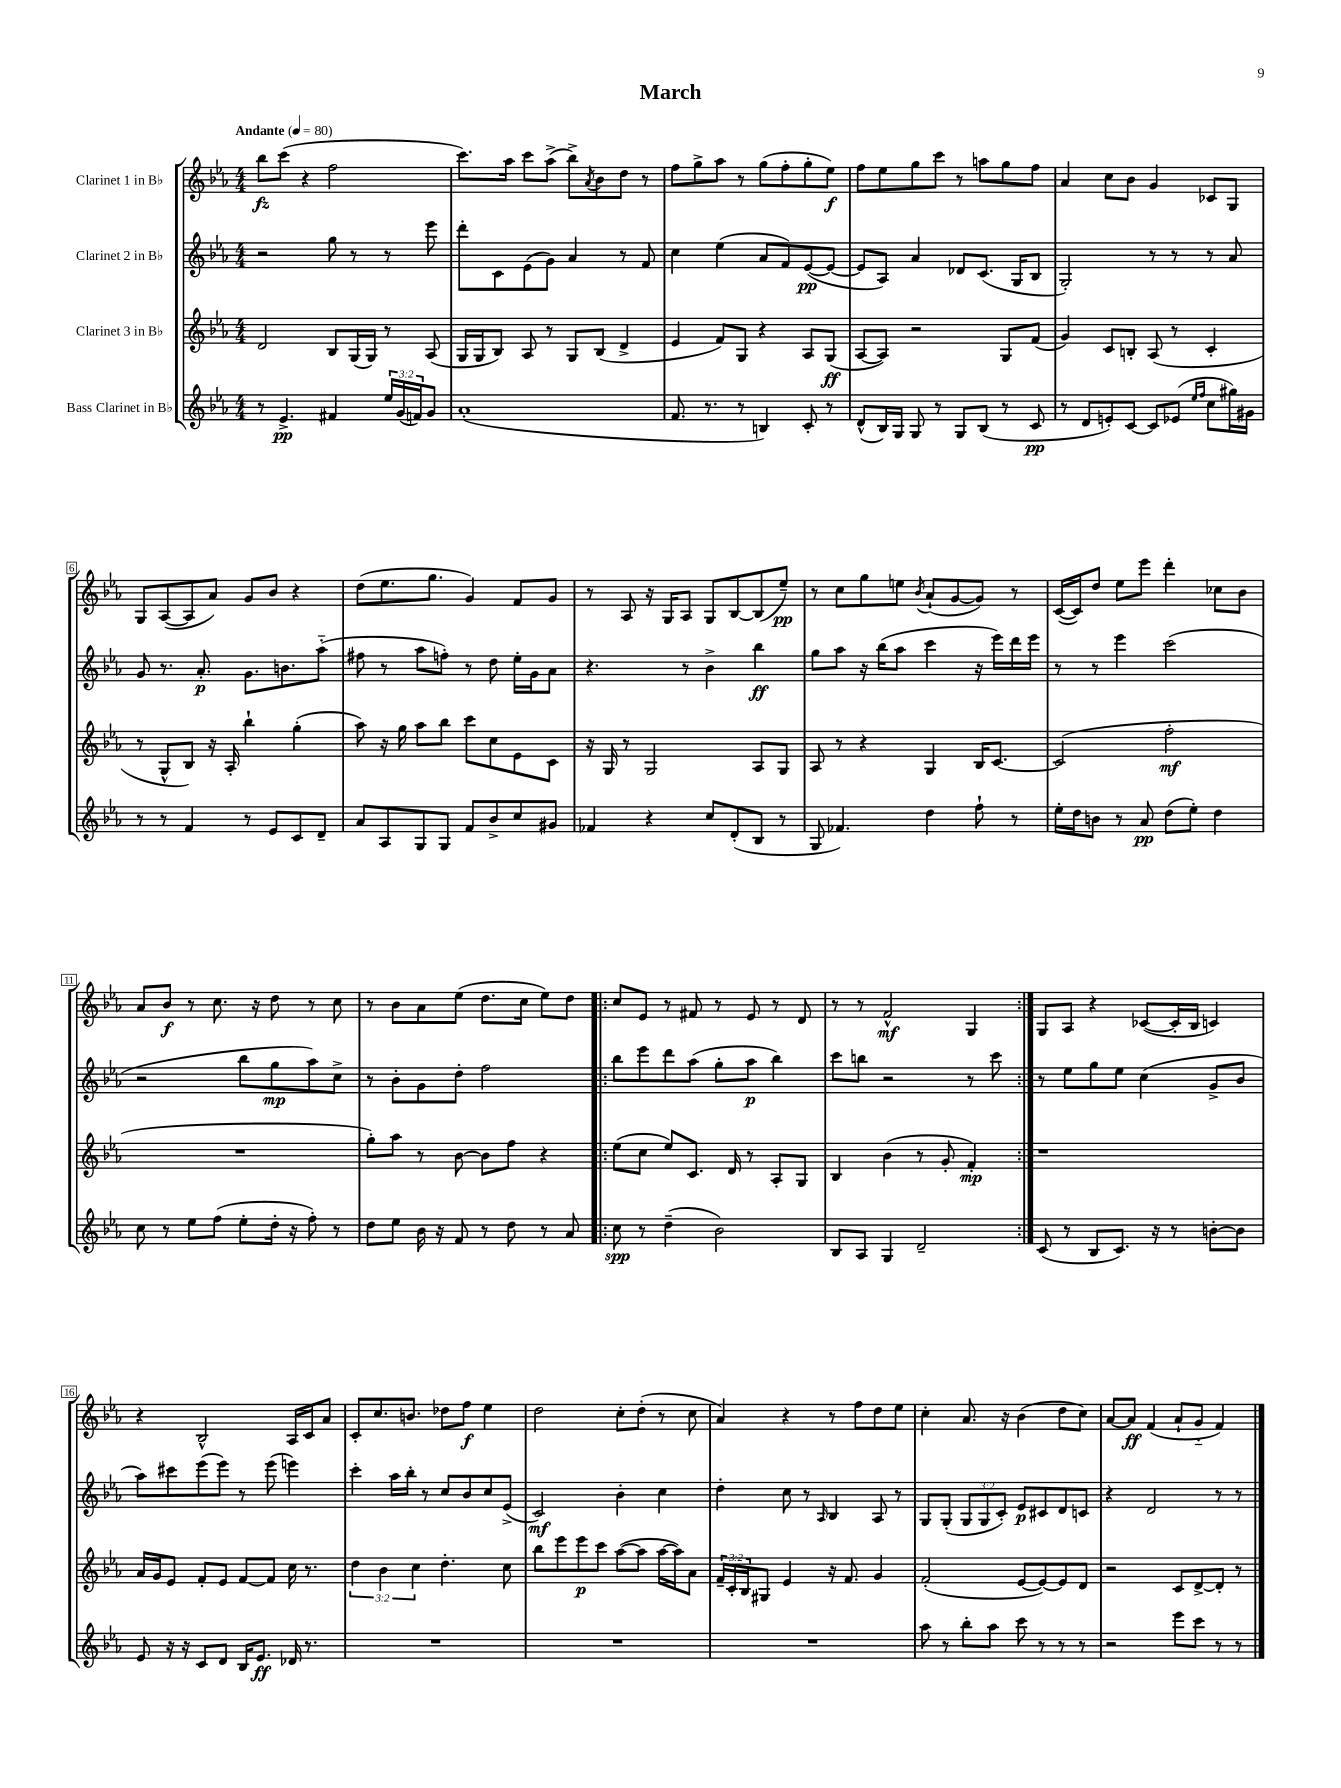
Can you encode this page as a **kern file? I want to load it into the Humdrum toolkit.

**kern	**dynam	**kern	**dynam	**kern	**dynam	**kern	**dynam
*part4	*part4	*part3	*part3	*part2	*part2	*part1	*part1
*staff4	*staff4	*staff3	*staff3	*staff2	*staff2	*staff1	*staff1
*I"Bass Clarinet in B♭	*	*I"Clarinet 3 in B♭	*	*I"Clarinet 2 in B♭	*	*I"Clarinet 1 in B♭	*
*clefG2	*	*clefG2	*	*clefG2	*	*clefG2	*
*k[b-e-a-]	*	*k[b-e-a-]	*	*k[b-e-a-]	*	*k[b-e-a-]	*
*M4/4	*	*M4/4	*	*M4/4	*	*M4/4	*
*MM80	*	*MM80	*	*MM80	*	*MM80	*
=1	=1	=1	=1	=1	=1	=1	=1
!	!	!	!	!	!	!LO:TX:a:B:t=Andante	!
8r	.	2d/	.	2r	.	8bb-\L	fz
4.e-^/	pp	.	.	.	.	(8ccc\J	.
.	.	.	.	.	.	4r	.
4f#X/	.	8B-/L	.	8gg\	.	2ff\	.
.	.	(16G/L	.	8r	.	.	.
.	.	16G/JJ)	.	.	.	.	.
24ee-/LL	.	8r	.	8r	.	.	.
(24g/	.	.	.	.	.	.	.
24fn/J)	.	.	.	.	.	.	.
8g/J	.	(8A-/	.	8eee-\	.	.	.
=2	=2	=2	=2	=2	=2	=2	=2
(1a-'	.	16G/LL	.	8ddd'\L	.	8.ccc\L)	.
.	.	16G/J	.	.	.	.	.
.	.	8B-/J)	.	8c\	.	.	.
.	.	.	.	.	.	16aa-\Jk	.
.	.	8A-/	.	(8e-\	.	8ccc\L	.
.	.	8r	.	8g\J)	.	(8aa-^\J	.
.	.	8G/L	.	4a-/	.	8bb-^\L)	.
.	.	.	.	.	.	8qa-/	.
.	.	(8B-/J	.	.	.	8b-\	.
.	.	4d^/	.	8r	.	8dd\J	.
.	.	.	.	8f/	.	8r	.
=3	=3	=3	=3	=3	=3	=3	=3
8.f/	.	4e-/	.	4cc\	.	8ff\L	.
.	.	.	.	.	.	8gg^\	.
8.r	.	.	.	.	.	.	.
.	.	8f/L)	.	(4ee-\	.	8aa-\J	.
8r	.	8G/J	.	.	.	8r	.
4Bn/)	.	4r	.	8a-/L	.	(8gg\L	.
.	.	.	.	8f/)	.	8ff'\	.
8c'/	.	8A-/L	.	([8e-/	pp	8gg'\	.
8r	.	(8G/J	ff	8e-/J_	.	8ee-\J)	f
=4	=4	=4	=4	=4	=4	=4	=4
(8d^^/L	.	[8A-/L	.	8e-/L]	.	8ff\L	.
16B-/L)	.	8A-/J])	.	8A-/J)	.	8ee-\	.
16G/JJ	.	.	.	.	.	.	.
8G/	.	2r	.	4a-/	.	8gg\	.
8r	.	.	.	.	.	8ccc\J	.
8G/L	.	.	.	8d-X/L	.	8r	.
(8B-/J	.	.	.	(8.c/J	.	8aan\L	.
8r	.	8G/L	.	.	.	8gg\	.
.	.	.	.	16G/KL	.	.	.
8c/	pp	(8f/J	.	8B-/J	.	8ff\J	.
=5	=5	=5	=5	=5	=5	=5	=5
8r	.	4g/)	.	2G'/)	.	4a-/	.
8d/L	.	.	.	.	.	.	.
8en'/)	.	8c/L	.	.	.	8cc\L	.
[8c/J	.	8Bn'/J	.	.	.	8b-\J	.
8c/L]	.	(8A-/	.	8r	.	4g/	.
(8e-X/J	.	8r	.	8r	.	.	.
16qqee-/LL	.	.	.	.	.	.	.
16qqff/JJ	.	.	.	.	.	.	.
8cc\L	.	4c'/	.	8r	.	8c-X/L	.
16gg#X\L)	.	.	.	8a-/	.	8G/J	.
16g#X\JJ	.	.	.	.	.	.	.
!!LO:LB:g=z
=6	=6	=6	=6	=6	=6	=6	=6
8r	.	8r	.	8g/	.	8G/L	.
8r	.	8G^^/L	.	8.r	.	([8A-/	.
4f/	.	8B-/J)	.	.	.	8A-/]	.
.	.	.	.	8.a-'/	p	.	.
.	.	16r	.	.	.	8a-/J)	.
.	.	16A-'/	.	.	.	.	.
8r	.	4bb-`\	.	8.g\L	.	8g/L	.
8e-/L	.	.	.	.	.	8b-/J	.
.	.	.	.	8.bn\	.	.	.
8c/	.	(4gg'\	.	.	.	4r	.
8d~/J	.	.	.	(8aa-\J	.	.	.
=7	=7	=7	=7	=7	=7	=7	=7
8a-/L	.	8aa-\)	.	8ff#X\	.	(8dd\L	.
8A-/	.	16r	.	8r	.	8.ee-\	.
.	.	16gg\	.	.	.	.	.
8G/	.	8aa-\L	.	8aa-\L	.	.	.
.	.	.	.	.	.	8.gg\J	.
8G/J	.	8bb-\J	.	8ffn'\J)	.	.	.
8f/L	.	8ccc\L	.	8r	.	4g/)	.
8b-^/	.	8cc\	.	8dd\	.	.	.
8cc/	.	8e-\	.	16ee-'\LL	.	8f/L	.
.	.	.	.	16g\J	.	.	.
8g#X/J	.	8c\J	.	8a-\J	.	8g/J	.
=8	=8	=8	=8	=8	=8	=8	=8
4f-X/	.	16r	.	4.r	.	8r	.
.	.	16G/	.	.	.	.	.
.	.	8r	.	.	.	8A-/	.
4r	.	2G/	.	.	.	16r	.
.	.	.	.	.	.	16G/KL	.
.	.	.	.	8r	.	8A-/J	.
8cc/L	.	.	.	4b-^\	.	8G/L	.
(8d'/	.	.	.	.	.	[8B-/	.
8B-/J	.	8A-/L	.	4bb-\	ff	(8B-/]	.
8r	.	8G/J	.	.	.	8ee-~/J)	pp
=9	=9	=9	=9	=9	=9	=9	=9
8G/	.	8A-/	.	8gg\L	.	8r	.
4.f-X/)	.	8r	.	8aa-\J	.	8cc\L	.
.	.	4r	.	16r	.	8gg\	.
.	.	.	.	(16bb-\KL	.	.	.
.	.	.	.	8aa-\J	.	8een\J	.
.	.	.	.	.	.	8qb-/	.
4dd\	.	4G/	.	4ccc\	.	(8a-`/L	.
.	.	.	.	.	.	[8g/	.
8ff`\	.	16B-/KL	.	16r	.	8g/J])	.
.	.	[8.c/J	.	16eee-\LL)	.	.	.
8r	.	.	.	16ddd\	.	8r	.
.	.	.	.	16eee-\JJ	.	.	.
=10	=10	=10	=10	=10	=10	=10	=10
16ee-'\LL	.	(2c/]	.	8r	.	([16c/LL	.
16dd\J	.	.	.	.	.	16c/J])	.
8bn\J	.	.	.	8r	.	8dd/J	.
8r	.	.	.	4eee-\	.	8ee-\L	.
8a-/	pp	.	.	.	.	8eee-\J	.
(8dd\L	.	2ff'\	mf	(2ccc\	.	4ddd'\	.
8ee-'\J)	.	.	.	.	.	.	.
4dd\	.	.	.	.	.	8cc-X\L	.
.	.	.	.	.	.	8b-\J	.
!!LO:LB:g=z
=11	=11	=11	=11	=11	=11	=11	=11
8cc\	.	1r	.	2r	.	8a-/L	.
8r	.	.	.	.	.	8b-/J	f
8ee-\L	.	.	.	.	.	8r	.
(8ff\J	.	.	.	.	.	8.cc\	.
8ee-'\L	.	.	.	8bb-\L	.	.	.
.	.	.	.	.	.	16r	.
16dd'\Jk	.	.	.	8gg\	mp	8dd\	.
16r	.	.	.	.	.	.	.
8ff'\)	.	.	.	8aa-\)	.	8r	.
8r	.	.	.	8cc^\J	.	8cc\	.
=12	=12	=12	=12	=12	=12	=12	=12
8dd\L	.	8gg'\L)	.	8r	.	8r	.
8ee-\J	.	8aa-\J	.	8b-'\L	.	8b-\L	.
16b-\	.	8r	.	8g\	.	8a-\	.
16r	.	.	.	.	.	.	.
8f/	.	[8b-\	.	8dd'\J	.	(8ee-\J	.
8r	.	8b-\L]	.	2ff\	.	8.dd\L	.
8dd\	.	8ff\J	.	.	.	.	.
.	.	.	.	.	.	16cc\Jk	.
8r	.	4r	.	.	.	8ee-\L)	.
8a-/	.	.	.	.	.	8dd\J	.
=13!|:	=13!|:	=13!|:	=13!|:	=13!|:	=13!|:	=13!|:	=13!|:
8cc\	spp	(8ee-\L	.	8bb-\L	.	8cc/L	.
8r	.	8cc\J	.	8eee-\	.	8e-/J	.
(4dd~\	.	8ee-/L)	.	8ddd\	.	8r	.
.	.	8.c/J	.	(8aa-\J	.	8f#X/	.
2b-\)	.	.	.	8gg'\L	.	8r	.
.	.	16d/	.	.	.	.	.
.	.	8r	.	8aa-\J	p	8e-/	.
.	.	8A-'/L	.	4bb-\)	.	8r	.
.	.	8G/J	.	.	.	8d/	.
=14	=14	=14	=14	=14	=14	=14	=14
8B-/L	.	4B-/	.	8ccc\L	.	8r	.
8A-/J	.	.	.	8bbn\J	.	8r	.
4G/	.	(4b-\	.	2r	.	2f^^/	mf
2d~/	.	8r	.	.	.	.	.
.	.	8g'/	.	.	.	.	.
.	.	4f'/)	mp	8r	.	4G/	.
.	.	.	.	8ccc\	.	.	.
=15:|!	=15:|!	=15:|!	=15:|!	=15:|!	=15:|!	=15:|!	=15:|!
(8c/	.	1r	.	8r	.	8G/L	.
8r	.	.	.	8ee-\L	.	8A-/J	.
8B-/L	.	.	.	8gg\	.	4r	.
8.c/J)	.	.	.	8ee-\J	.	.	.
.	.	.	.	(4cc\	.	([8c-X/L	.
16r	.	.	.	.	.	.	.
8r	.	.	.	.	.	16c-'/L]	.
.	.	.	.	.	.	16B-/JJ	.
[8bn'\L	.	.	.	8g^/L	.	4cn/)	.
8b\J]	.	.	.	8b-/J	.	.	.
!!LO:LB:g=z
=16	=16	=16	=16	=16	=16	=16	=16
8e-/	.	16a-/LL	.	8aa-\L)	.	4r	.
.	.	16g/J	.	.	.	.	.
16r	.	8e-/J	.	8ccc#X\	.	.	.
16r	.	.	.	.	.	.	.
8c/L	.	8f'/L	.	(8eee-\	.	2B-^^/	.
8d/J	.	8e-/J	.	8eee-\J)	.	.	.
16B-/KL	.	[8f/L	.	8r	.	.	.
8.e-/J	ff	.	.	.	.	.	.
.	.	8f/J]	.	(8eee-\	.	.	.
16d-X/	.	16cc\	.	4eeen\)	.	16A-/LL	.
8.r	.	8.r	.	.	.	16c/J	.
.	.	.	.	.	.	8a-/J	.
=17	=17	=17	=17	=17	=17	=17	=17
1r	.	6dd\	.	4ccc'\	.	8c'/L	.
.	.	.	.	.	.	8.cc/	.
.	.	6b-\	.	.	.	.	.
.	.	.	.	16aa-\LL	.	.	.
.	.	.	.	16bb-'\JJ	.	8.bn/J	.
.	.	6cc\	.	.	.	.	.
.	.	.	.	8r	.	.	.
.	.	4.dd'\	.	8cc/L	.	8dd-X\L	.
.	.	.	.	8b-/	.	8ff\J	f
.	.	.	.	8cc/	.	4ee-\	.
.	.	8cc\	.	(8e-^/J	.	.	.
=18	=18	=18	=18	=18	=18	=18	=18
1r	.	8bb-\L	.	2c/)	mf	2dd\	.
.	.	8eee-\	.	.	.	.	.
.	.	8eee-\	p	.	.	.	.
.	.	8ccc\J	.	.	.	.	.
.	.	([8aa-\L	.	4b-'\	.	8cc'\L	.
.	.	8aa-\J]	.	.	.	(8dd'\J	.
.	.	[16aa-\LL	.	4cc\	.	8r	.
.	.	16aa-\J])	.	.	.	.	.
.	.	8a-\J	.	.	.	8cc\	.
=19	=19	=19	=19	=19	=19	=19	=19
1r	.	24f~/LL	.	4dd'\	.	4a-/)	.
.	.	24c'/	.	.	.	.	.
.	.	24B-/J	.	.	.	.	.
.	.	8G#X/J	.	.	.	.	.
.	.	4e-/	.	8cc\	.	4r	.
.	.	.	.	8r	.	.	.
.	.	.	.	16qqA-/	.	.	.
.	.	16r	.	4B-/	.	8r	.
.	.	8.f/	.	.	.	.	.
.	.	.	.	.	.	8ff\L	.
.	.	4g/	.	8A-/	.	8dd\	.
.	.	.	.	8r	.	8ee-\J	.
=20	=20	=20	=20	=20	=20	=20	=20
8aa-\	.	(2f'/	.	8G/L	.	4cc'\	.
8r	.	.	.	(8G'/J	.	.	.
8bb-'\L	.	.	.	12G/L	.	8.a-/	.
.	.	.	.	12G/	.	.	.
8aa-\J	.	.	.	.	.	.	.
.	.	.	.	12c'/J)	.	.	.
.	.	.	.	.	.	16r	.
8ccc\	.	[8e-/L	.	8e-/L	p	(4b-\	.
8r	.	8e-/_)	.	8c#X/	.	.	.
8r	.	8e-/]	.	8d/	.	8dd\L	.
8r	.	8d/J	.	8cn/J	.	8cc\J)	.
=21	=21	=21	=21	=21	=21	=21	=21
2r	.	2r	.	4r	.	[8a-/L	.
.	.	.	.	.	.	8a-/J]	ff
.	.	.	.	2d/	.	(4f/	.
8eee-\L	.	8c/L	.	.	.	8a-`/L	.
8ccc\J	.	[8d^/	.	.	.	8g/J	.
8r	.	8d'/J]	.	8r	.	4f/)	.
8r	.	8r	.	8r	.	.	.
==	==	==	==	==	==	==	==
*-	*-	*-	*-	*-	*-	*-	*-
